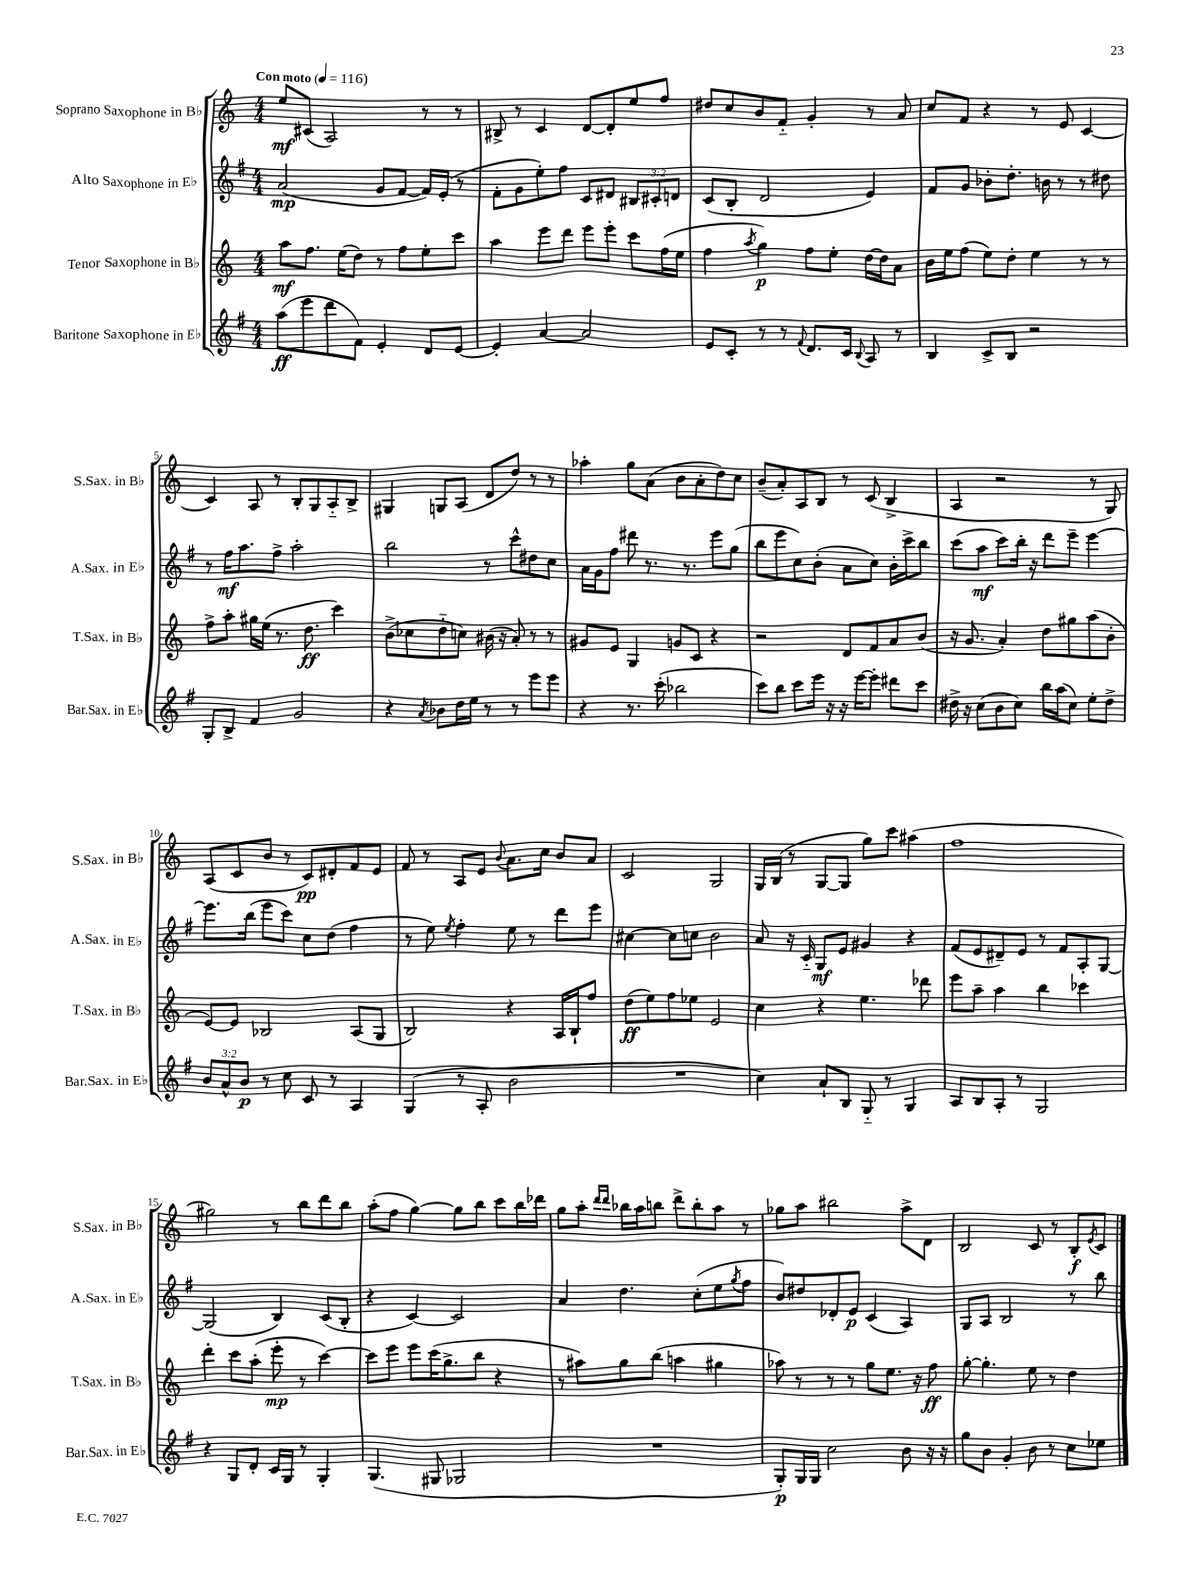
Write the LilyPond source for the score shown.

<<
\new StaffGroup <<
\new Staff = "s0" \with { instrumentName = "Soprano Saxophone in Bb" shortInstrumentName = "S.Sax. in Bb" } {
    \clef treble \key c \major \numericTimeSignature \time 4/4 \tempo "Con moto" 4 = 116
    e''8\mf cis'8( a2) r8 r8 |
    bis8-> r8 c'4 d'8~ d'8-. e''8 f''8 |
    dis''8 c''8 b'8 f'8-_ g'4-. r8 a'8 |
    c''8 f'8 r4 r8 e'8 c'4~ |
    c'4 a8 r8 b8-. g8 a8-_ b8-> |
    gis4 g8 a8( d'8 d''8) r8 r8 |
    aes''4-. g''8 a'8( b'8 a'8-. d''8) c''8 |
    b'8--( a'8-.) a8 b8 r8 c'8( b4-> |
    a4 r2 r8 g8) |
    a8( c'8 b'8 r8 c'8\pp) dis'8-. f'8 e'8 |
    f'8 r8 a8 e'8 \appoggiatura { b'8 } a'8. c''16 b'8 a'8 |
    c'2 g2 |
    g16 b16( r8 g8~ g8 g''8) c'''8 ais''4( |
    f''1 |
    gis''2) r8 b''8 d'''8 b''8 |
    a''8-.( f''8 g''4~) g''8 b''8 c'''8 b''16 des'''16 |
    g''8 a''8-. \grace { d'''16 d'''16 } bes''16 a''16 b''8 d'''8-> b''8-. a''8 r8 |
    ges''8 a''8 bis''2 a''8-> d'8 |
    b2 c'8 r8 b8-.\f \acciaccatura { e'8 } c'8 \bar "|." |
}
\new Staff = "s1" \with { instrumentName = "Alto Saxophone in Eb" shortInstrumentName = "A.Sax. in Eb" } {
    \clef treble \key g \major \numericTimeSignature \time 4/4 \override Staff.TupletNumber.text = #tuplet-number::calc-fraction-text
    a'2\mp( g'8 fis'8~ fis'16) e'16-.( r8 |
    fis'8-. g'8 e''8-.) fis''8 c'8 dis'8 \tuplet 3/2 { bis8 cis'8-. d'8 } |
    c'8( b8-. d'2 e'4) |
    fis'8 g'8 bes'8-. d''8.-. b'16 r8 r8 dis''8 |
    r8 fis''16\mf a''8. fis''8-> a''2-. |
    b''2 r8 c'''8-^ dis''8 c''8 |
    a'16 g'16 fis''8 dis'''8 r8. r8. e'''8 g''8( |
    b''8 e'''8 c''8) b'8-.( a'8 c''8) b'16-. c'''16-> b''8 |
    c'''8( a''8\mf c'''8) b''16-. r16 d'''8 e'''8-- e'''4~ |
    e'''8. b''16( e'''8 c'''8) c''8 d''8( fis''4 |
    r8 e''8) \acciaccatura { e''8 } fis''4-. e''8 r8 d'''8 e'''8 |
    cis''4~ cis''8 c''8 b'2 |
    a'8 r16 c'16-_ g8\mf e'8 gis'4 r4 |
    fis'8( e'8 dis'8--) e'8 r8 fis'8 a8-. g8~ |
    g2( b4) c'8( b8-. |
    r4 c'4~) c'2 |
    a'4 d''4. c''8-.( e''8 \acciaccatura { g''8 } fis''8 |
    b'8) dis''8 des'8-. e'8\p c'4( a4) |
    g8 a8 b2 r8 b''8 \bar "|." |
}
\new Staff = "s2" \with { instrumentName = "Tenor Saxophone in Bb" shortInstrumentName = "T.Sax. in Bb" } {
    \clef treble \key c \major \numericTimeSignature \time 4/4
    a''8\mf f''8. e''16( d''8) r8 f''8 e''8-. c'''8 |
    a''4 e'''8 d'''8 e'''8 e'''8-. c'''8 f''16( e''16 |
    f''4 \acciaccatura { a''8 } g''4\p) f''8 e''8-. d''16~ d''16 a'8 |
    b'16 e''16 f''8( e''8) d''8-. e''4 r8 r8 |
    f''8-> a''8-. gis''16 e''16( r8. d''8.\ff c'''4) |
    b'8->( ces''8 d''8-_ c''8) bis'16( r16 a'8-.) r8 r8 |
    gis'8 e'8 g4 g'8 c'8 r4 |
    r2 d'8 f'8 a'8 b'8( |
    r16 g'8. a'4-.) d''8 gis''8 a''8( b'8-. |
    e'8~) e'8 bes2 a8( g8 |
    b2) r4 a16 b16-! f''8 |
    d''8\ff( e''8) f''8 ees''8 e'2 |
    c''4 r4 e''4. des'''8 |
    e'''8 a''8-- a''4 b''4 ces'''4 |
    d'''4-. c'''8 a''8-.( e'''8-.\mp r8 c'''4~) |
    c'''8 e'''8 e'''8 c'''16( g''8.-> b''8 r4 |
    r8 ais''8) g''8 b''8( a''4 gis''4 |
    aes''8) r8 r8 r8 g''8 e''8. r16 f''8\ff |
    g''8~-. g''4.-. e''8 r8 d''4 \bar "|." |
}
\new Staff = "s3" \with { instrumentName = "Baritone Saxophone in Eb" shortInstrumentName = "Bar.Sax. in Eb" } {
    \clef treble \key g \major \numericTimeSignature \time 4/4 \override Staff.TupletNumber.text = #tuplet-number::calc-fraction-text
    a''8\ff( e'''8 d'''8 fis'8) e'4-. d'8 e'8~ |
    e'4-. a'4~ a'2 |
    e'8 c'8-. r8 r8 \appoggiatura { fis'8 } d'8. c'16 \appoggiatura { b8 } a8 r8 |
    b4 c'8-> b8 r2 |
    g8-. b8-> fis'4 g'2 |
    r4 \acciaccatura { a'8 } bes'8 d''16 e''16 r8 r8 e'''8 e'''8 |
    r4 r8. c'''16-.( bes''2 |
    c'''8) b''8 c'''8 e'''16 r16 r16 e'''16~ e'''8-. dis'''8 c'''8 |
    dis''16-> r16 c''8( b'8 c''8) b''16 a''16( c''8) e''8-. dis''8-> |
    \tuplet 3/2 { b'8 a'8-^ b'8\p } r8 c''8 c'8 r8 a4 |
    g4( r8 a8-. b'2 |
    R1 |
    c''4) a'8-! b8 g8-_ r8 g4 |
    a8 b8 a8-. r8 g2 |
    r4 g8 d'8-. c'16 g16 r8 g4-. |
    g4.( gis8 ges2 |
    R1 |
    g8-.\p) g16 g16 c''2 b'8 r16 r16 |
    g''8 b'8 g'4-. b'8 r8 c''8 ees''8 \bar "|." |
}
>>
>>
